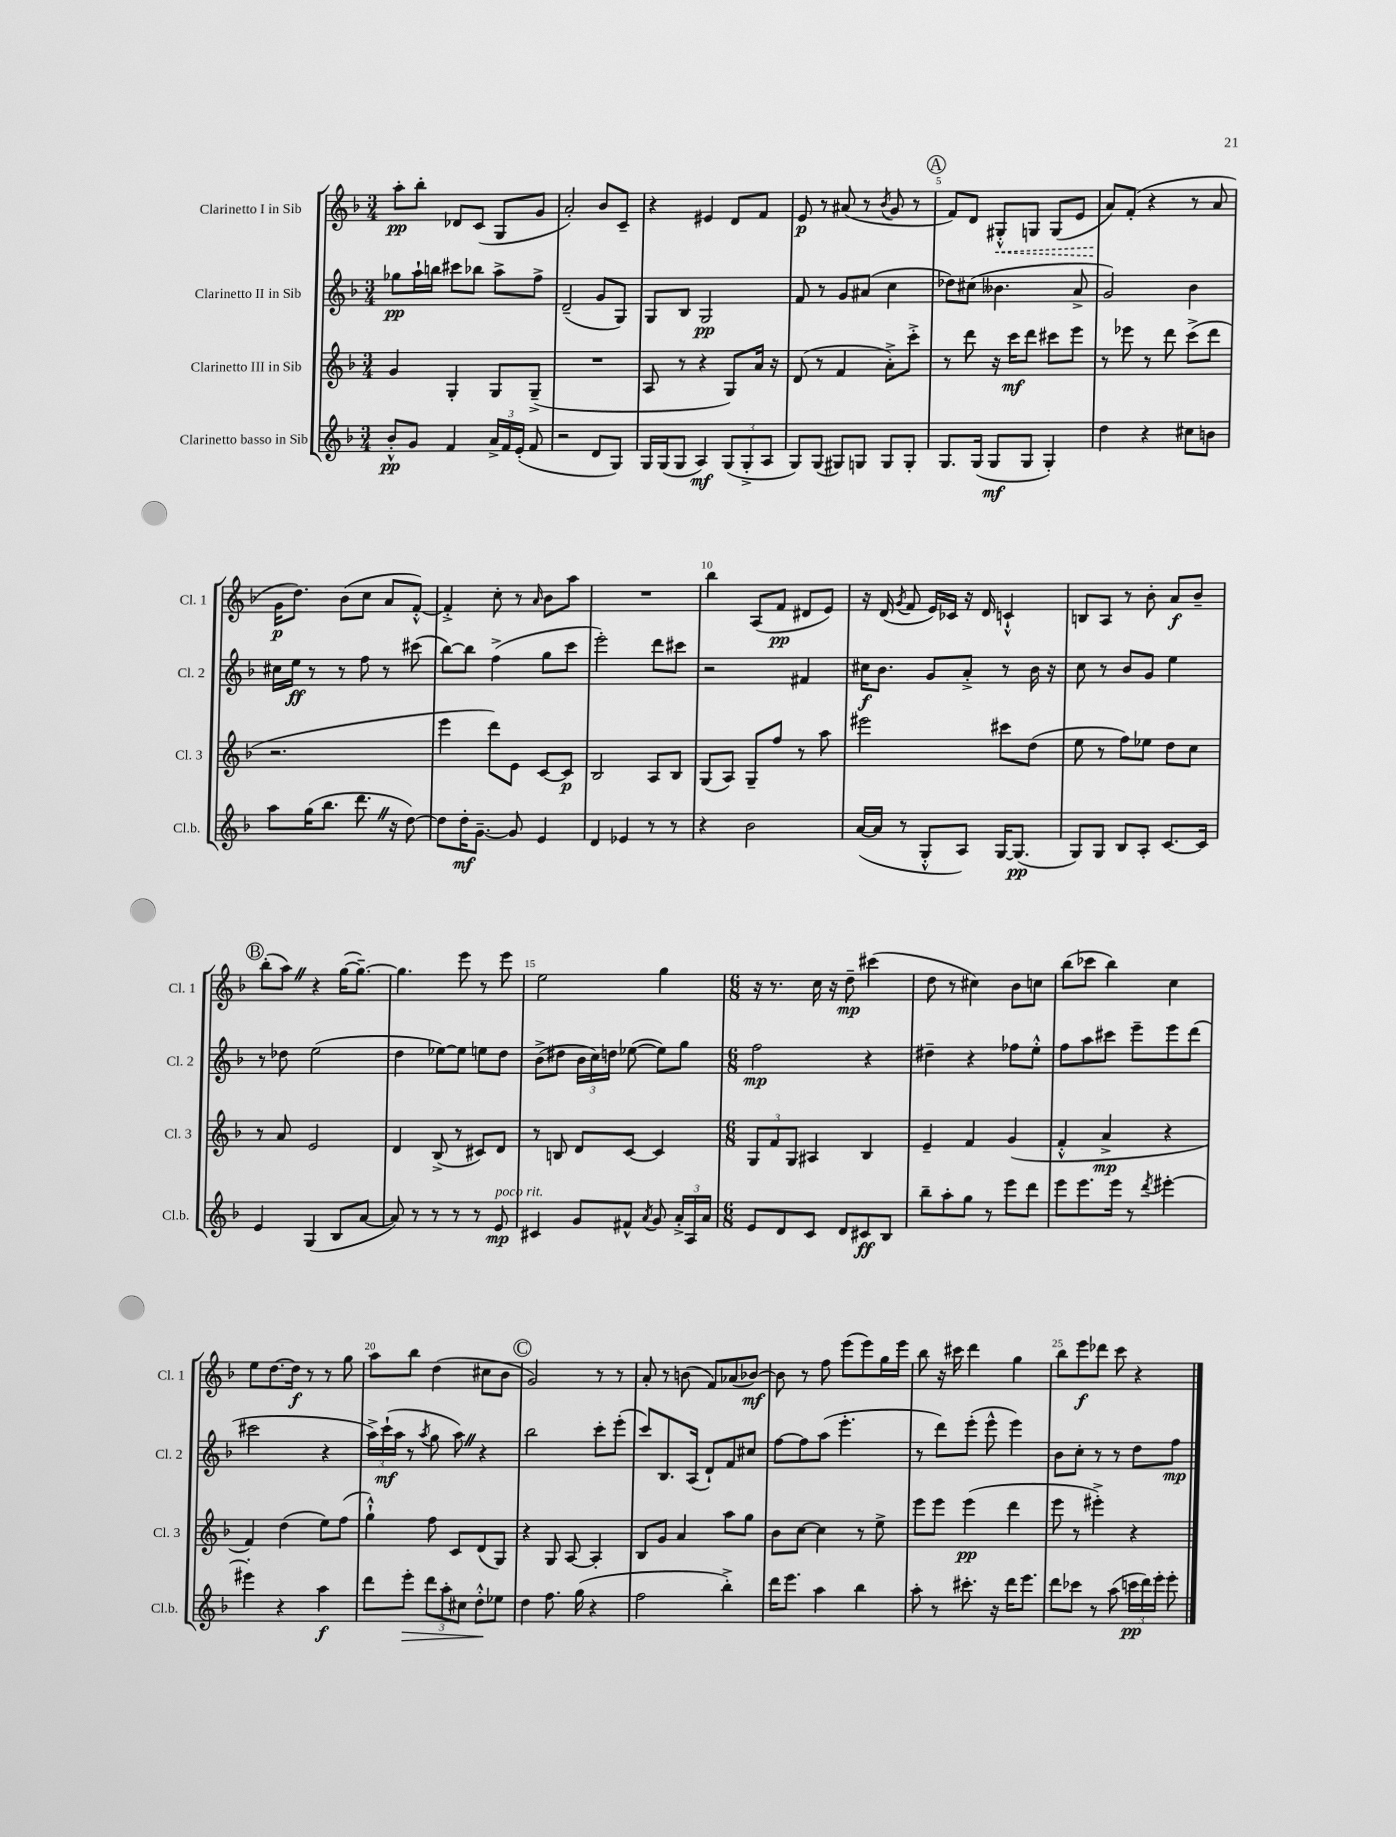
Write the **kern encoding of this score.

**kern	**kern	**kern	**kern
*staff4	*staff3	*staff2	*staff1
*clefG2	*clefG2	*clefG2	*clefG2
*k[b-]	*k[b-]	*k[b-]	*k[b-]
*M3/4	*M3/4	*M3/4	*M3/4
8b-'^^	4g	8gg-	8aa'
8g	.	16aa`	8bb-'
.	.	16bb	.
4f	4G'	8ccc#	8d-
.	.	8bb-	(8c
24a^	8G	8aa^	8G
24f	.	.	.
(24e'	.	.	.
8f	(8G~^	8ff^	8g
=	=	=	=
2r	2.r	(2d~	2a')
8d	.	8g	8b-
8G)	.	8G)	8c~
=	=	=	=
16G	8A	8G	4r
(16G	.	.	.
8G	8r	8B-	.
4A)	4r	2G	4e#
(12G	8G)	.	8d
12G'^	.	.	.
.	16a	.	8f
12A	.	.	.
.	16r	.	.
=	=	=	=
8G)	(8d	8f	8e
(8G	8r	8r	8r
8G#)	4f	8g	(8a#
8G	.	(8a#	8r
.	.	.	8qb-
8G	8a'^)	4cc	8g
8G'	8ccc'^	.	8r
=	=	=	=
8.G	8r	8dd-)	8f)
.	8ddd	(8cc#	8d
(16G	.	.	.
8G	16r	4.b--	8G#'^^
.	16ccc	.	.
8G	8ddd	.	8G
4G')	8ccc#	.	(8G
.	8eee	8a^	8e
=	=	=	=
4dd	8r	2g)	8a)
.	8eee-	.	(8f'
4r	8r	.	4r
.	8ddd	.	.
8cc#	(8ccc^	4b-	8r
8b	8ddd	.	8a
=	=	=	=
8aa	2.r	16cc#	16g
.	.	16ee	8.dd)
(16gg	.	8r	.
8.bb-	.	.	.
.	.	8r	(8b-
8.ddd	.	8ff	8cc
.	.	8r	8a
16r	.	.	.
[8dd)	.	(8ccc#	[8f'^^)
=	=	=	=
8dd]	4eee	[8bb-)	4f'^]
16dd'	.	8bb-]	.
[8.g~	.	.	.
.	8ddd)	(4ff^	8cc'
8g]	8e	.	8r
.	.	.	16qqa
4e	[8c	8gg	8b-
.	8c]	8ccc	8aa
=	=	=	=
4d	2B-	2eee')	2.r
4e-	.	.	.
8r	8A	8ddd	.
8r	8B-	8ccc#	.
=	=	=	=
4r	(8G	2r	4bb-
.	8A)	.	.
2b-	8G~	.	(8A
.	8ff	.	8f
.	8r	4f#	8d#
.	8aa	.	8e)
=	=	=	=
([16a	2eee#	16cc#	16r
16a]	.	8.b-	(16d
.	.	.	8qg
8r	.	.	8f
8G'^^	.	8g	16e)
.	.	.	16c-
8A)	.	8a'^	16r
.	.	.	16d
[16G	8ccc#	8r	4c`^^
(8.G]	.	.	.
.	(8dd	16b-	.
.	.	16r	.
=	=	=	=
8G)	8ee	8cc	8B
8G	8r	8r	8A
8B-	8ff)	8b-	8r
8A'	8ee-	8g	8b-'
[8.c	8dd	4ee	8a
.	8cc	.	8b-~
16c]	.	.	.
=	=	=	=
4e	8r	8r	(8bb-'
.	8a	8dd-	8aa)
(4G	2e	(2ee	4r
8B-	.	.	([16gg
.	.	.	8.gg~_)
[8a	.	.	.
=	=	=	=
8a])	4d	4dd	4.gg]
8r	.	.	.
8r	(8B-^	[8ee-)	.
8r	8r	8ee-]	8eee
8r	8c#)	8ee	8r
8e	8d	8dd	8eee
=	=	=	=
4c#	8r	(8b-^	2ee
.	8B	8dd#	.
8g	8d	24b-	.
.	.	24cc)	.
.	.	24dd	.
8f#^^	[8c	([8ee-	.
8qa	.	.	.
8g	4c]	8ee-])	4gg
24a'^	.	8gg	.
24A	.	.	.
24a	.	.	.
=	=	=	=
*M6/8	*M6/8	*M6/8	*M6/8
8e	12G	2ff	16r
.	.	.	8.r
.	12f	.	.
8d	.	.	.
.	12G	.	.
8c	4A#	.	16cc
.	.	.	16r
8d	.	.	8dd~
8c#	4B-	4r	(4ccc#
8B-	.	.	.
=	=	=	=
8bb-~	4e~	4dd#~	8dd
8aa'	.	.	8r
8gg	4f	4r	4cc#)
8r	.	.	.
8eee	(4g	8ff-	8b-
8ddd	.	8ee'^^	8cc
=	=	=	=
8eee	4f'^^	8ff	(8bb-
8.eee	.	8aa	8ccc-
.	4a^	8ccc#	4bb-)
16eee	.	.	.
8r	.	8eee~	.
8qddd	.	.	.
[4eee#'	4r	8eee	4cc
.	.	(8ddd	.
=	=	=	=
4eee#']	4f)	2ccc#	8ee
.	.	.	[8.dd
4r	(4dd	.	.
.	.	.	16dd]
.	.	.	8r
4aa	8ee)	4r	8r
.	(8ff	.	8gg
=	=	=	=
8ddd	4gg`^^)	24aa^)	8aa
.	.	(24ccc`	.
.	.	24aa	.
8eee'	.	8r	8bb-
.	.	8qaa	.
12ddd	8ff	8gg	(4dd
12aa'	.	.	.
.	8c	8aa)	.
12cc#	.	.	.
8dd'^^	(8d	4r	8cc#
8ee-	8G)	.	8b-
=	=	=	=
4dd	4r	2bb-	2g)
8.ff	8G	.	.
.	[8A	.	.
(16gg	.	.	.
4r	4A']	8ccc'	8r
.	.	(8eee'	8r
=	=	=	=
2ff	8B-	8ccc)	8a'
.	8g	8.B-	8r
.	4a	.	(8b
.	.	(16A	.
.	.	8d`)	8f)
4bb-'^)	8aa	8f	(8a-
.	8gg	8cc#	[8b-)
=	=	=	=
16ddd	8b-	[8ff	8b-]
8.eee	.	.	.
.	[8cc	8ff]	8r
4aa	4cc]	(8aa	8ff
.	.	4.eee'	(8eee
4bb-	8r	.	8eee)
.	8ee^	.	16gg
.	.	.	16eee
=	=	=	=
8aa'	8eee	8r	8bb-
8r	8eee	8ddd)	16r
.	.	.	16ccc#
8.ccc#'	(4eee	(8eee'	4ddd
.	.	8eee^^	.
16r	.	.	.
16ddd	4ddd	4eee)	4gg
8.eee	.	.	.
=	=	=	=
8ddd	8eee	8b-	8bb-
8ccc-	8r	8cc'	8eee
8r	4eee#'^)	8r	8ddd-
(8aa	.	8r	8ccc
24ccc	4r	8dd	4r
24ddd)	.	.	.
24eee'	.	.	.
8eee'	.	8ff	.
==	==	==	==
*-	*-	*-	*-
